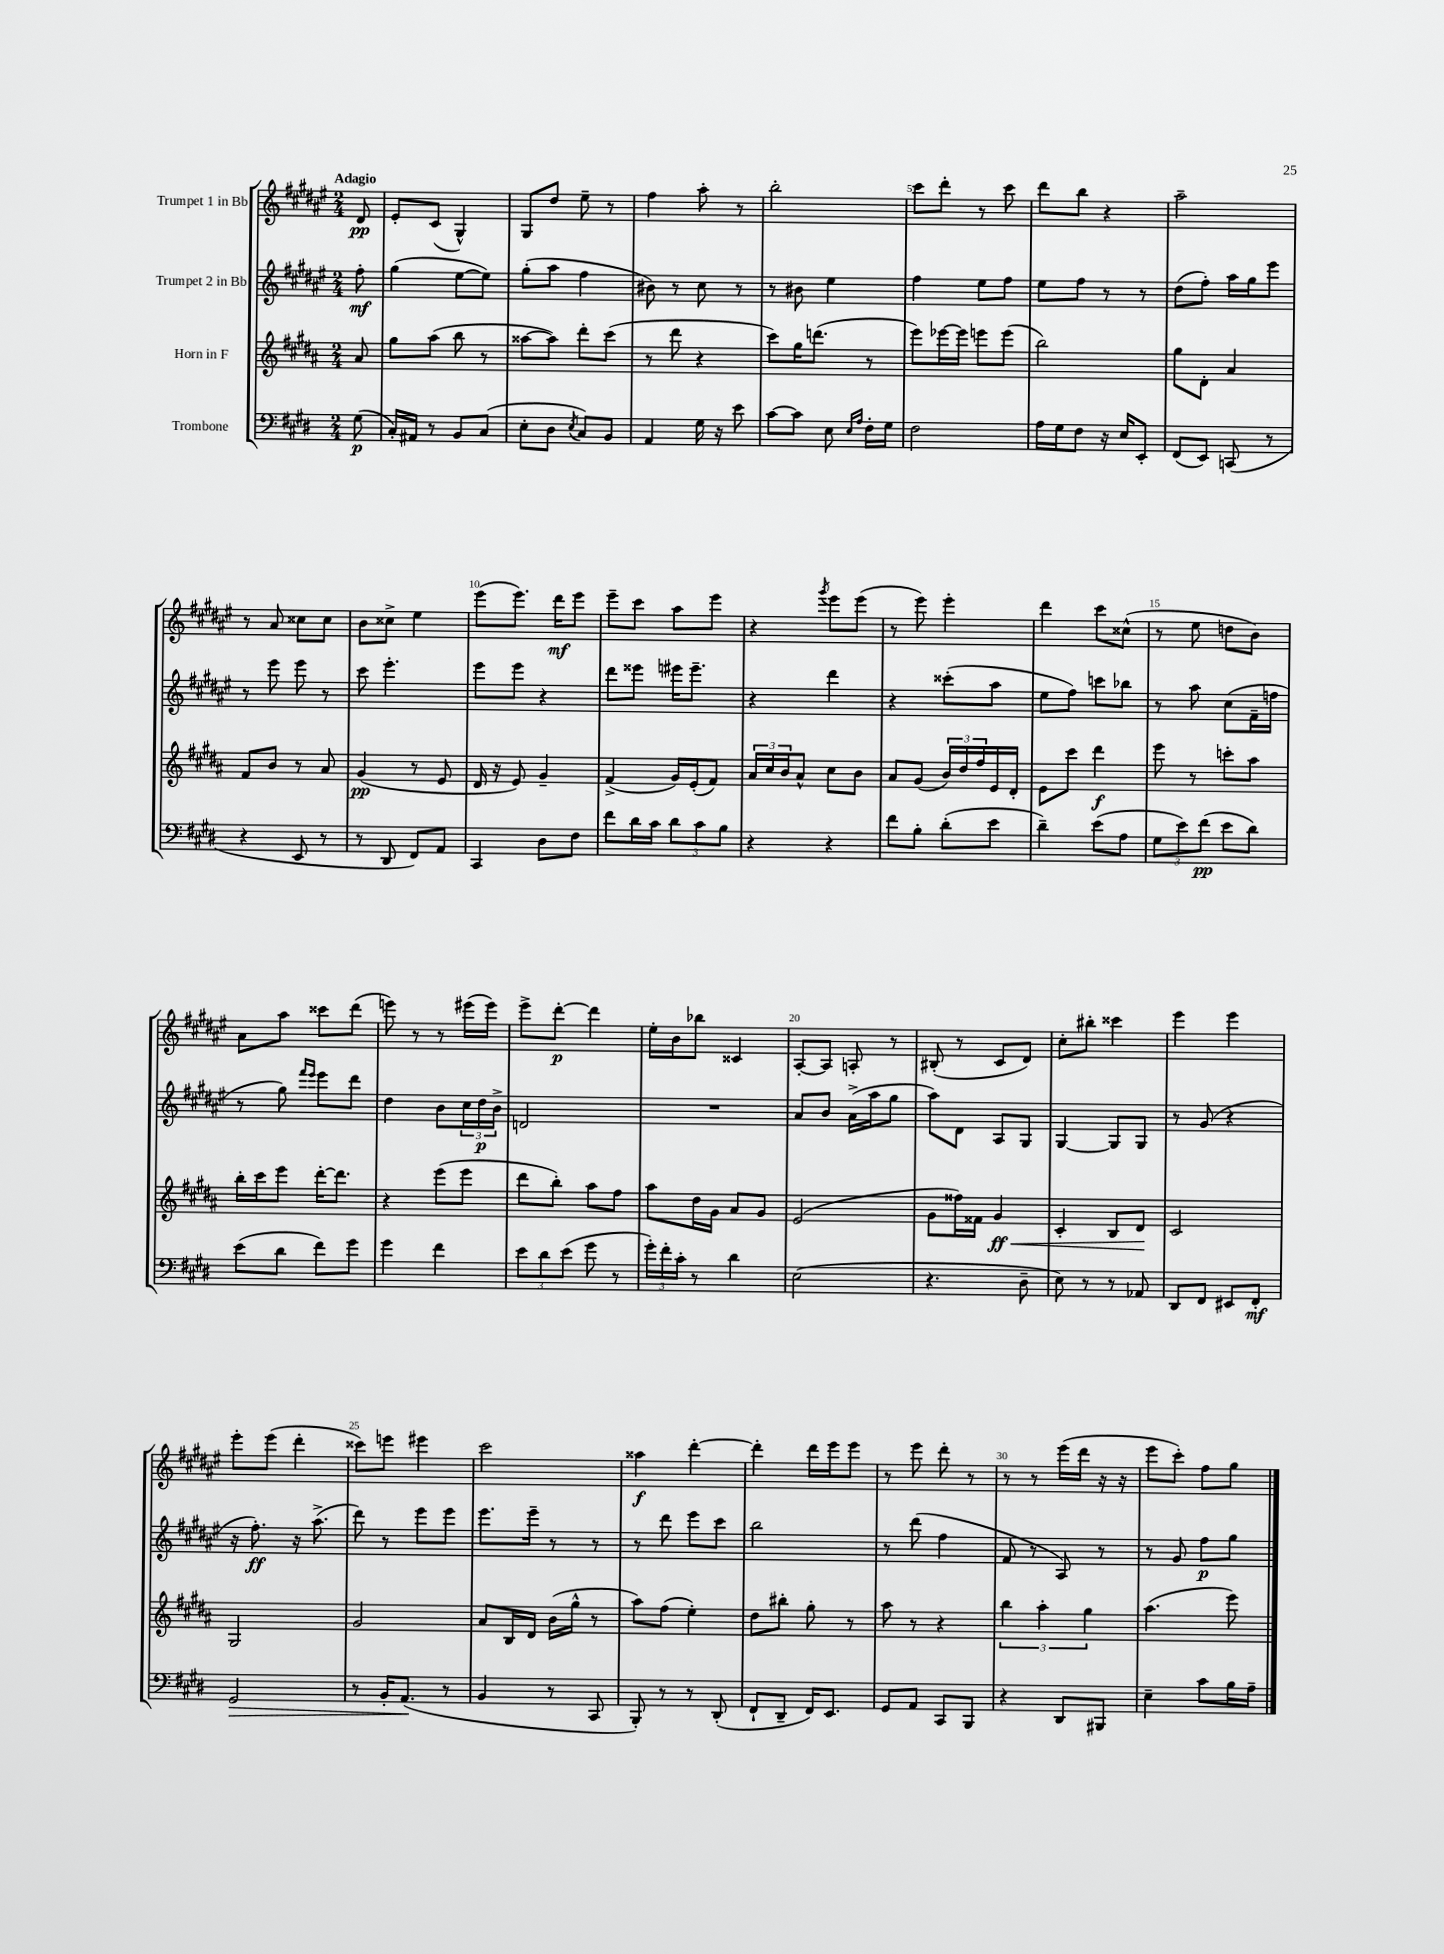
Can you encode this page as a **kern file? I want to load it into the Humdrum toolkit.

**kern	**dynam	**kern	**dynam	**kern	**dynam	**kern	**dynam
*part4	*part4	*part3	*part3	*part2	*part2	*part1	*part1
*staff4	*staff4	*staff3	*staff3	*staff2	*staff2	*staff1	*staff1
*I"Trombone	*	*I"Horn in F	*	*I"Trumpet 2 in Bb	*	*I"Trumpet 1 in Bb	*
*clefF4	*	*clefG2	*	*clefG2	*	*clefG2	*
*k[f#c#g#d#]	*	*k[f#c#g#d#a#]	*	*k[f#c#g#d#a#e#]	*	*k[f#c#g#d#a#e#]	*
*M2/4	*	*M2/4	*	*M2/4	*	*M2/4	*
=	=	=	=	=	=	=	=
!	!	!	!	!	!	!LO:TX:a:B:t=Adagio	!
(8G#\	p	8a#/	.	8ff#'\	mf	8d#/	pp
=1	=1	=1	=1	=1	=1	=1	=1
16C#'/LL)	.	8gg#\L	.	(4gg#\	.	8e#'/L	.
16AA#X/JJ	.	.	.	.	.	.	.
8r	.	(8aa#\J	.	.	.	(8c#/J	.
8BB/L	.	8bb\	.	[8ee#\L	.	4G#^^/)	.
(8C#/J	.	8r	.	8ee#\J])	.	.	.
=2	=2	=2	=2	=2	=2	=2	=2
8E'\L	.	[8aa##X\L	.	(8gg#'\L	.	8G#/L	.
8D#\J	.	8aa##\J])	.	8aa#\J	.	8dd#/J	.
8qE/	.	.	.	.	.	.	.
8C#/L)	.	8ddd#'\L	.	4ff#\	.	8ee#~\	.
8BB/J	.	(8ccc#\J	.	.	.	8r	.
=3	=3	=3	=3	=3	=3	=3	=3
4AA/	.	8r	.	8b#X\)	.	4ff#\	.
.	.	8ddd#\	.	8r	.	.	.
16G#\	.	4r	.	8cc#\	.	8aa#'\	.
16r	.	.	.	.	.	.	.
8e\	.	.	.	8r	.	8r	.
=4	=4	=4	=4	=4	=4	=4	=4
[8c#\L	.	8ccc#\L)	.	8r	.	2bb'\	.
8c#\J]	.	16gg#\K	.	8b#X\	.	.	.
.	.	(8.dddn\J	.	.	.	.	.
8E\	.	.	.	4ee#\	.	.	.
16qqE/LL	.	.	.	.	.	.	.
16qqA/JJ	.	.	.	.	.	.	.
16F#'\LL	.	8r	.	.	.	.	.
16G#\JJ	.	.	.	.	.	.	.
=5	=5	=5	=5	=5	=5	=5	=5
2F#\	.	8eee\L)	.	4ff#\	.	8ccc#\L	.
.	.	[16eee-X\L	.	.	.	8ddd#'\J	.
.	.	16eee-\JJ]	.	.	.	.	.
.	.	8eeen\L	.	8ee#\L	.	8r	.
.	.	(8eee\J	.	8ff#\J	.	8ccc#\	.
=6	=6	=6	=6	=6	=6	=6	=6
16A\LL	.	2bb\)	.	8ee#\L	.	8ddd#\L	.
16G#\J	.	.	.	.	.	.	.
8F#\J	.	.	.	8ff#\J	.	8bb\J	.
16r	.	.	.	8r	.	4r	.
16E/KL	.	.	.	.	.	.	.
8EE'/J	.	.	.	8r	.	.	.
=7	=7	=7	=7	=7	=7	=7	=7
(8FF#/L	.	8gg#\L	.	(8dd#\L	.	2aa#~\	.
8EE/J)	.	8d#'\J	.	8ff#'\J)	.	.	.
(8CCn/	.	4a#/	.	16aa#\LL	.	.	.
.	.	.	.	16gg#\J	.	.	.
8r	.	.	.	8eee#\J	.	.	.
!!LO:LB:g=z
=8	=8	=8	=8	=8	=8	=8	=8
4r	.	8f#/L	.	8r	.	8r	.
.	.	8b/J	.	8eee#\	.	8a#/	.
8EE/	.	8r	.	8eee#\	.	8cc##X\L	.
8r	.	8a#/	.	8r	.	8cc##\J	.
=9	=9	=9	=9	=9	=9	=9	=9
8r	.	(4g#/	pp	8ccc#\	.	8b\L	.
8DD#/	.	.	.	4.eee#'\	.	8cc##X^\J	.
8FF#/L)	.	8r	.	.	.	4ee#\	.
8AA/J	.	8e/	.	.	.	.	.
=10	=10	=10	=10	=10	=10	=10	=10
4CC#/	.	16d#/	.	8eee#\L	.	(8eee#\L	.
.	.	16r	.	.	.	.	.
.	.	8e/)	.	8eee#\J	.	8.eee#\J)	.
8D#\L	.	4g#~/	.	4r	.	.	.
.	.	.	.	.	.	16ddd#\KL	mf
8F#\J	.	.	.	.	.	8eee#\J	.
=11	=11	=11	=11	=11	=11	=11	=11
8f#\L	.	(4f#^/	.	8ddd#\L	.	8eee#~\L	.
16d#\L	.	.	.	8eee##X\J	.	8ccc#\J	.
16c#\JJ	.	.	.	.	.	.	.
12d#\L	.	16g#/LL)	.	16eee#X\KL	.	8aa#\L	.
.	.	(16e'/J	.	8.eee#~\J	.	.	.
12c#\	.	.	.	.	.	.	.
.	.	8f#/J)	.	.	.	8eee#\J	.
12B\J	.	.	.	.	.	.	.
=12	=12	=12	=12	=12	=12	=12	=12
4r	.	24a#/LL	.	4r	.	4r	.
.	.	24cc#/	.	.	.	.	.
.	.	24b/J	.	.	.	.	.
.	.	8a#^^/J	.	.	.	.	.
.	.	.	.	.	.	8qggg#/	.
4r	.	8cc#\L	.	4ddd#\	.	8eee#\L	.
.	.	8b\J	.	.	.	(8eee#\J	.
=13	=13	=13	=13	=13	=13	=13	=13
8f#\L	.	8a#/L	.	4r	.	8r	.
8B'\J	.	(8g#/J	.	.	.	8eee#\)	.
(8d#'\L	.	24b/LL)	.	(8ccc##X'\L	.	4eee#'\	.
.	.	24dd#/	.	.	.	.	.
.	.	24ff#/	.	.	.	.	.
8e\J	.	16e/	.	8aa#\J	.	.	.
.	.	16d#'/JJ	.	.	.	.	.
=14	=14	=14	=14	=14	=14	=14	=14
4d#~\)	.	8e\L	.	8ee#\L	.	4ddd#\	.
.	.	8ccc#\J	.	8ff#\J)	.	.	.
(8e\L	.	4ddd#\	f	8cccn\L	.	8ccc#\L	.
8A\J	.	.	.	8bb-X\J	.	(8cc##X^^\J	.
=15	=15	=15	=15	=15	=15	=15	=15
12G#\L	.	8eee\	.	8r	.	8r	.
12e\)	.	.	.	.	.	.	.
.	.	8r	.	8aa#\	.	8ee#\	.
(12f#\J	pp	.	.	.	.	.	.
8e\L	.	8cccn'\L	.	(8cc#\L	.	8ddn\L	.
8d#\J)	.	8aa#\J	.	16f#~\L	.	8b\J)	.
.	.	.	.	16ffn\JJ	.	.	.
!!LO:LB:g=z
=16	=16	=16	=16	=16	=16	=16	=16
(8e\L	.	16bb'\LL	.	8r	.	8a#\L	.
.	.	16ccc#\J	.	.	.	.	.
8d#\J	.	8eee\J	.	8gg#\)	.	8aa#\J	.
.	.	.	.	16qqfff#/LL	.	.	.
.	.	.	.	16qqeee#/JJ	.	.	.
8f#\L)	.	[16ddd#'\KL	.	8eee#\L	.	8ccc##X\L	.
.	.	8.ddd#\J]	.	.	.	.	.
8g#\J	.	.	.	8ddd#\J	.	(8ddd#\J	.
=17	=17	=17	=17	=17	=17	=17	=17
4g#\	.	4r	.	4dd#\	.	8eeen\)	.
.	.	.	.	.	.	8r	.
4f#\	.	(8eee\L	.	8b\L	.	8r	.
.	.	8eee\J	.	24cc#\L	.	(16eee#X\LL	.
.	.	.	.	24dd#\	p	.	.
.	.	.	.	.	.	16eee#\JJ)	.
.	.	.	.	24b^\JJ	.	.	.
=18	=18	=18	=18	=18	=18	=18	=18
12e\L	.	8ddd#\L	.	2dn/	.	8eee#^\L	.
12d#\	.	.	.	.	.	.	.
.	.	8bb'\J)	.	.	.	[8ddd#'\J	p
(12e\J	.	.	.	.	.	.	.
8g#\	.	8aa#\L	.	.	.	4ddd#\]	.
8r	.	8ff#\J	.	.	.	.	.
=19	=19	=19	=19	=19	=19	=19	=19
24g#'\LL)	.	8aa#\L	.	2r	.	16ee#'\LL	.
24f#'\	.	.	.	.	.	.	.
.	.	.	.	.	.	16b\J	.
24c#'\JJ	.	.	.	.	.	.	.
8r	.	16dd#\L	.	.	.	8bb-X\J	.
.	.	16g#\JJ	.	.	.	.	.
4d#\	.	8a#/L	.	.	.	4c##X/	.
.	.	8g#/J	.	.	.	.	.
=20	=20	=20	=20	=20	=20	=20	=20
(2E\	.	(2e/	.	8a#/L	.	[8A#'/L	.
.	.	.	.	8b/J	.	8A#/J]	.
.	.	.	.	(16a#^\LL	.	8An'/	.
.	.	.	.	16aa#\J	.	.	.
.	.	.	.	8gg#\J	.	8r	.
=21	=21	=21	=21	=21	=21	=21	=21
4.r	.	8g#\L	.	8aa#\L)	.	(8B#X'/	.
.	.	16ff##X\L)	.	8d#\J	.	8r	.
.	.	16f##X\JJ	.	.	.	.	.
!	!	!	!LO:HP:b	!	!	!	!
.	.	4g#/	< ff	8A#/L	.	8c#/L	.
8D#~\	.	.	.	8G#/J	.	8d#/J)	.
=22	=22	=22	=22	=22	=22	=22	=22
8E\)	.	4c#'/	.	[4G#/	.	8cc#'\L	.
8r	.	.	.	.	.	8bb#X'\J	.
8r	.	8B/L	.	8G#/L]	.	4ccc##X\	.
8AA-X/	.	8d#/J	.	8G#/J	.	.	.
.	.	.	[	.	.	.	.
=23	=23	=23	=23	=23	=23	=23	=23
8DD#/L	.	2c#/	.	8r	.	4eee#\	.
8FF#/J	.	.	.	(8g#/	.	.	.
8EE#X/L	.	.	.	4r	.	4eee#\	.
8FF#'/J	mf	.	.	.	.	.	.
!!LO:LB:g=z
=24	=24	=24	=24	=24	=24	=24	=24
!	!LO:HP:b	!	!	!	!	!	!
2GG#/	>	2G#/	.	16r	.	8eee#'\L	.
.	.	.	.	8.ff#'\)	ff	.	.
.	.	.	.	.	.	(8eee#\J	.
.	.	.	.	16r	.	4ddd#'\	.
.	.	.	.	(8.aa#^\	.	.	.
=25	=25	=25	=25	=25	=25	=25	=25
8r	.	2g#/	.	8ddd#\)	.	8ccc##X\L)	.
16BB'/KL	.	.	.	8r	.	8eeen\J	.
(8.AA/J	.	.	.	.	.	.	.
.	.	.	.	8eee#\L	.	4eee#X\	.
8r	]	.	.	8eee#\J	.	.	.
=26	=26	=26	=26	=26	=26	=26	=26
4BB/	.	8a#/L	.	8.eee#\L	.	2ccc#\	.
.	.	16B/L	.	.	.	.	.
.	.	16d#/JJ	.	16eee#~\Jk	.	.	.
8r	.	(16b\LL	.	8r	.	.	.
.	.	16gg#^^\JJ	.	.	.	.	.
8CC#/	.	8r	.	8r	.	.	.
=27	=27	=27	=27	=27	=27	=27	=27
8BBB'/)	.	8aa#\L)	.	8r	.	4aa##X\	f
8r	.	(8ff#\J	.	8ddd#\	.	.	.
8r	.	4ee'\)	.	8eee#\L	.	[4ddd#'\	.
(8DD#'/	.	.	.	8ccc#\J	.	.	.
=28	=28	=28	=28	=28	=28	=28	=28
8FF#`/L	.	8dd#\L	.	2bb\	.	4ddd#'\]	.
8DD#~/J	.	8bb#X'\J	.	.	.	.	.
16FF#/KL)	.	8gg#'\	.	.	.	16ddd#\LL	.
8.EE/J	.	.	.	.	.	16eee#\J	.
.	.	8r	.	.	.	8eee#\J	.
=29	=29	=29	=29	=29	=29	=29	=29
8GG#/L	.	8aa#\	.	8r	.	8r	.
8AA/J	.	8r	.	(8ddd#\	.	8eee#\	.
8CC#/L	.	4r	.	4ff#\	.	8ddd#'\	.
8BBB/J	.	.	.	.	.	8r	.
=30	=30	=30	=30	=30	=30	=30	=30
4r	.	6bb\	.	8f#/	.	8r	.
.	.	.	.	8r	.	8r	.
.	.	6aa#'\	.	.	.	.	.
8DD#/L	.	.	.	8A#/)	.	(16eee#\LL	.
.	.	.	.	.	.	16ddd#\JJ	.
.	.	6gg#\	.	.	.	.	.
8BBB#X/J	.	.	.	8r	.	16r	.
.	.	.	.	.	.	16r	.
=31	=31	=31	=31	=31	=31	=31	=31
4E~\	.	(4.aa#\	.	8r	.	8eee#\L	.
.	.	.	.	8g#/	.	8ccc#'\J)	.
8c#\L	.	.	.	8ff#\L	p	8ff#\L	.
16B\L	.	8eee\)	.	8gg#\J	.	8gg#\J	.
16A~\JJ	.	.	.	.	.	.	.
==	==	==	==	==	==	==	==
*-	*-	*-	*-	*-	*-	*-	*-
